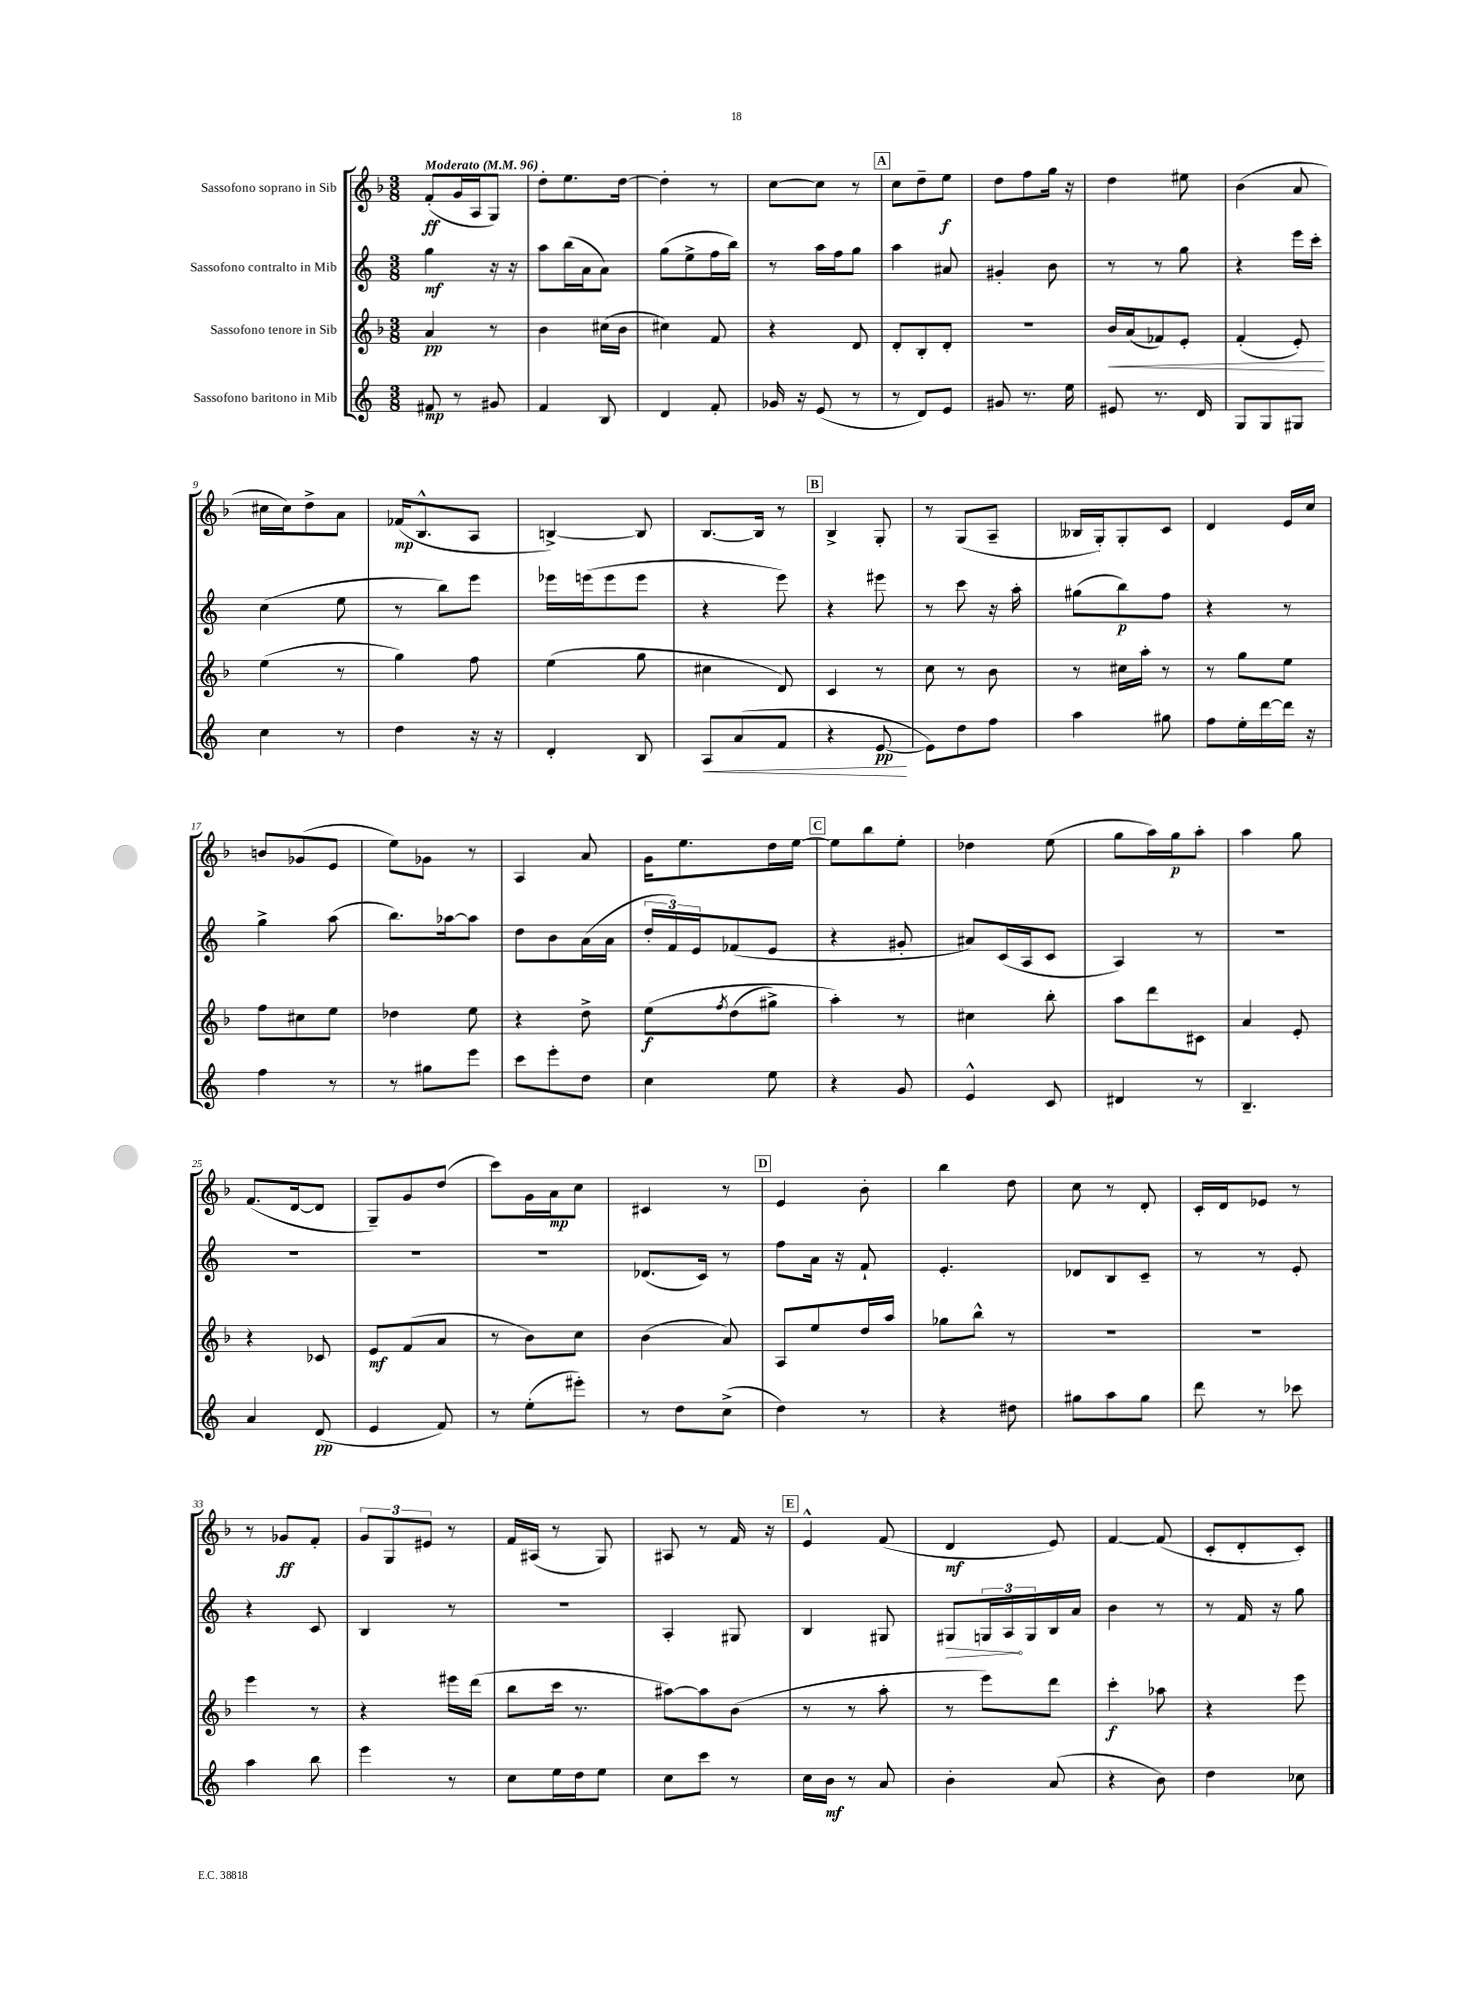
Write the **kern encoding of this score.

**kern	**kern	**kern	**kern
*staff4	*staff3	*staff2	*staff1
*clefG2	*clefG2	*clefG2	*clefG2
*k[]	*k[b-]	*k[]	*k[b-]
*M3/8	*M3/8	*M3/8	*M3/8
*MM96	*MM96	*MM96	*MM96
8f#/	4a/	4gg\	(8f'/L
8r	.	.	16g/L
.	.	.	16A/J
8g#/	8r	16r	8G/J)
.	.	16r	.
=	=	=	=
4f/	4b-\	8aa\L	8dd'\L
.	.	(16bb\L	8.ee\
.	.	16a\J	.
8B/	(16cc#\LL	8a\J)	.
.	16b-\JJ	.	[16dd\Jk
=	=	=	=
4d/	4cc#\)	(8gg\L	4dd'\]
.	.	8ee^\	.
8f'/	8f/	16ff\L	8r
.	.	16bb\JJ)	.
=	=	=	=
16g-/	4r	8r	[8cc\L
16r	.	.	.
(8e/	.	16aa\LL	8cc\]J
.	.	16ff\J	.
8r	8d/	8gg\J	8r
=	=	=	=
8r	8d'/L	4aa\	8cc\L
8d/L)	8B-'/	.	8dd~\
8e/J	8d'/J	8a#/	8ee\J
=	=	=	=
8g#/	4.r	4g#'/	8dd\L
8.r	.	.	8ff\
.	.	8b\	16gg\Jk
16ee\	.	.	16r
=	=	=	=
8e#/	16b-/LL	8r	4dd\
.	(16a/J	.	.
8.r	8f-/)	8r	.
.	8e'/J	8gg\	8ee#\
16d/	.	.	.
=	=	=	=
8G/L	(4f'/	4r	(4b-\
8G/	.	.	.
8G#/J	8e'/)	16eee\LL	8a/
.	.	16ccc'\JJ	.
=	=	=	=
4cc\	(4ee\	(4cc\	16cc#\LL
.	.	.	16cc#\J)
.	.	.	8dd^\
8r	8r	8ee\	8a\J
=	=	=	=
4dd\	4gg\)	8r	(16f-/LK
.	.	.	8.B-^^/
.	.	8bb\L)	.
16r	8ff\	8eee\J	8A/J
16r	.	.	.
=	=	=	=
4d'/	(4ee\	16eee-\LL	[4B^/)
.	.	(16eee\J	.
.	.	8eee\	.
8B/	8gg\	8eee\J	8B/]
=	=	=	=
8A/L	4cc#\	4r	[8.B-/L
(8a/	.	.	.
.	.	.	16B-/]Jk
8f/J	8d/)	8eee\)	8r
=	=	=	=
4r	4c/	4r	4B-^/
[8e/	8r	8eee#\	8G'/
=	=	=	=
8e\]L)	8cc\	8r	8r
8dd\	8r	8ccc\	(8G/L
8ff\J	8b-\	16r	8A~/J
.	.	16aa'\	.
=	=	=	=
4aa\	8r	(8gg#\L	16B--/LL
.	.	.	16G'/J)
.	16cc#\LL	8bb\)	8G'/
.	16aa'\JJ	.	.
8gg#\	8r	8ff\J	8c/J
=	=	=	=
8ff\L	8r	4r	4d/
16ee'\L	8gg\L	.	.
[16ddd\	.	.	.
16ddd\]JJ	8ee\J	8r	16e/LL
16r	.	.	16cc/JJ
=	=	=	=
4ff\	8ff\L	4gg^\	8b/L
.	8cc#\	.	(8g-/
8r	8ee\J	(8aa\	8e/J
=	=	=	=
8r	4dd-\	8.bb\L)	8ee\L)
8gg#\L	.	.	8g-\J
.	.	[16aa-\k	.
8eee\J	8ee\	8aa-\]J	8r
=	=	=	=
8ccc\L	4r	8dd\L	4A/
8eee'\	.	8b\	.
8dd\J	8dd^\	(16a\L	8a/
.	.	16a\JJ	.
=	=	=	=
4cc\	&(8ee\L	24dd'/LL	16g\LK
.	.	24f/)	.
.	.	.	8.ee\
.	.	24e/J	.
.	8qff/	.	.
.	(8dd\	(8f-/	.
8ee\	8gg#^\J)	8e/J	16dd\L
.	.	.	[16ee\JJ
=	=	=	=
4r	4aa'\&)	4r	8ee\]L
.	.	.	8bb-\
8g/	8r	8g#'/	8ee'\J
=	=	=	=
4e^^/	4cc#\	8a#/L)	4dd-\
.	.	(16c/L	.
.	.	16A/J	.
8c/	8bb-'\	8c/J	(8ee\
=	=	=	=
4d#/	8aa\L	4A/)	8gg\L
.	8ddd\	.	16aa\L)
.	.	.	16gg\J
8r	8c#\J	8r	8aa'\J
=	=	=	=
4.B~/	4a/	4.r	4aa\
.	8e'/	.	8gg\
=	=	=	=
4a/	4r	4.r	(8.f/L
.	.	.	[16d/k
(8d/	8c-/	.	8d/]J
=	=	=	=
4e/	8e/L	4.r	8G~/L)
.	(8f/	.	8g/
8f/)	8a/J	.	(8dd/J
=	=	=	=
8r	8r	4.r	8ccc\L)
(8ee'\L	8b-\L)	.	16g\L
.	.	.	16a\J
8eee#'\J)	8cc\J	.	8cc\J
=	=	=	=
8r	(4b-\	(8.d-/L	4c#/
8dd\L	.	.	.
.	.	16c/Jk)	.
(8cc^\J	8a/)	8r	8r
=	=	=	=
4dd\)	8A/L	8ff\L	4e/
.	8ee/	16a\Jk	.
.	.	16r	.
8r	16dd/L	8f`/	8b-'\
.	16aa/JJ	.	.
=	=	=	=
4r	8gg-\L	4.e'/	4bb-\
.	8bb-^^\J	.	.
8dd#\	8r	.	8dd\
=	=	=	=
8gg#\L	4.r	8d-/L	8cc\
8aa\	.	8B/	8r
8gg#\J	.	8c~/J	8d'/
=	=	=	=
8ddd\	4.r	8r	16c'/LL
.	.	.	16d/J
8r	.	8r	8e-/J
8ccc-\	.	8e'/	8r
=	=	=	=
4aa\	4eee\	4r	8r
.	.	.	8g-/L
8bb\	8r	8c/	8f'/J
=	=	=	=
4eee\	4r	4B/	12g/L
.	.	.	12G/
.	.	.	12e#/J
8r	16eee#\LL	8r	8r
.	(16ddd\JJ	.	.
=	=	=	=
8cc\L	8bb-\L	4.r	16f/LL
.	.	.	(16A#/JJ
16ee\L	16ccc\Jk	.	8r
16dd\J	8.r	.	.
8ee\J	.	.	8G/)
=	=	=	=
8cc\L	[8aa#\L)	4A'/	8A#/
8ccc\J	8aa#\]	.	8r
8r	(8b-\J	8G#/	16f/
.	.	.	16r
=	=	=	=
16cc\LL	8r	4B/	4e^^/
16b\JJ	.	.	.
8r	8r	.	.
8a/	8aa'\	8G#/	(8f/
=	=	=	=
4b'\	8r	8G#/L	4d/
.	8eee\L)	24G/L	.
.	.	24A/	.
.	.	24G/	.
(8a/	8ddd\J	16B/	8e/)
.	.	16a/JJ	.
=	=	=	=
4r	4ccc'\	4b\	[4f/
8b\)	8aa-\	8r	(8f/]
=	=	=	=
4dd\	4r	8r	8c'/L
.	.	16f/	8d'/
.	.	16r	.
8cc-\	8eee\	8gg\	8c'/J)
==	==	==	==
*-	*-	*-	*-
